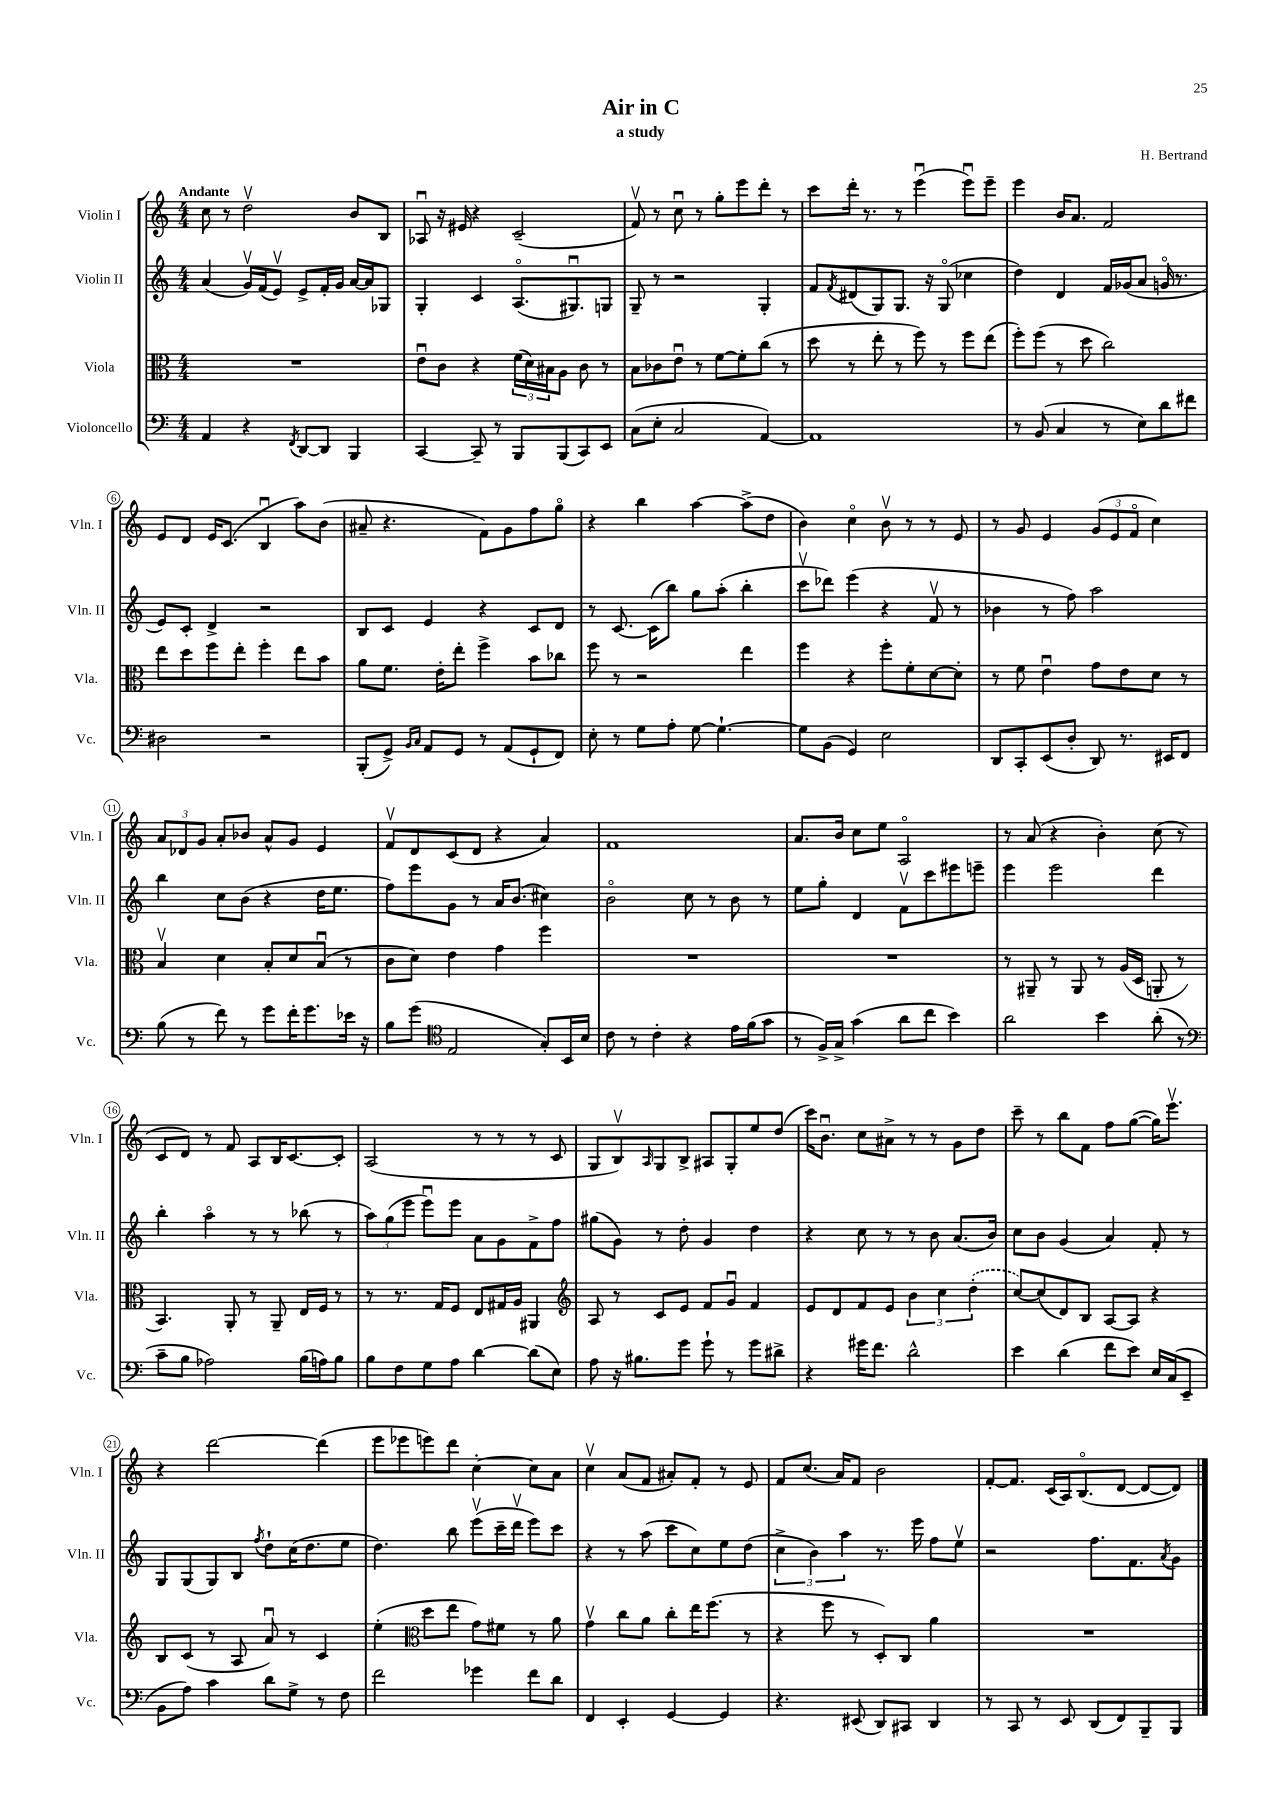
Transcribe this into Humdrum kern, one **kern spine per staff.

**kern	**kern	**kern	**kern
*staff4	*staff3	*staff2	*staff1
*clefF4	*clefC3	*clefG2	*clefG2
*k[]	*k[]	*k[]	*k[]
*M4/4	*M4/4	*M4/4	*M4/4
4AA	1r	(4a	8cc
.	.	.	8r
4r	.	16gv)	2ddv
.	.	(16f	.
.	.	8ev)	.
8qFF	.	.	.
[8DD	.	8e^	.
8DD]	.	16f'	.
.	.	16g	.
4BBB	.	[16a	8b
.	.	16a]	.
.	.	8G-	8B
=	=	=	=
[4CC	8eu	4G'	8A-u
.	8c	.	16r
.	.	.	16e#
8CC~]	4r	4c	4r
8r	.	.	.
8BBB	(24f	(8.Ao	(2c~
.	24d)	.	.
.	24B#	.	.
(8BBB	8A	.	.
.	.	8.G#u)	.
8CC)	8c	.	.
8EE	8r	8G	.
=	=	=	=
(8C	8B	8G~	8fv)
8E'	8c-	8r	8r
2C	8eu	2r	8ccu
.	8r	.	8r
.	[8f	.	8gg'
.	8f']	.	8eee
[4AA)	(8cc	4G'	8ddd'
.	8r	.	8r
=	=	=	=
1AA]	8dd	8f	8ccc
.	.	8qf	.
.	8r	(8d#	16ddd'
.	.	.	8.r
.	8ee'	8G)	.
.	8r	8.G	8r
.	8ff)	.	(4eeeu
.	.	16r	.
.	8r	(8Go	.
.	8ff	4cc-	8eeeu)
.	(8ee	.	8eee~
=	=	=	=
8r	8ff')	4dd)	4eee
(8BB	(8ff	.	.
4C	8r	4d	16b
.	.	.	8.a
.	8dd	.	.
8r	2cc)	16f	2f
.	.	(16g-	.
8E)	.	8a	.
8d	.	16go	.
.	.	8.r	.
8f#	.	.	.
=	=	=	=
2D#	8ee	8e)	8e
.	8dd	8c'	8d
.	8ff	4d^	16e
.	.	.	(8.c
.	8ee'	.	.
2r	4ff'	2r	4Bu
.	8ee	.	8aa)
.	8b	.	(8b
=	=	=	=
(8BBB'	8a	8B	8a#~
8GG^)	8.f	8c	4.r
16qqBB	.	.	.
16qqC	.	.	.
8AA	.	4e	.
.	16e'	.	.
8GG	8ee'	.	.
8r	4ff^	4r	8f)
(8AA	.	.	8g
8GG`	8b	8c	8ff
8FF)	8cc-	8d	8ggo
=	=	=	=
8E'	8ff	8r	4r
8r	8r	[8.c	.
8G	2r	.	4bb
.	.	(16c]	.
8A'	.	8bb)	.
[8G	.	8gg	[4aa
4.G`_	.	(8aa'	.
.	4ee	4bb'	(8aa^]
.	.	.	8dd
=	=	=	=
8G]	4ff	8cccv	4b)
(8BB	.	8ddd-)	.
4GG)	4r	(4eee	4cco
2E	8ff'	4r	8bv
.	8f'	.	8r
.	[8d	8fv	8r
.	8d']	8r	8e
=	=	=	=
8DD	8r	4b-	8r
8CC'	8f	.	8g
(8EE	4eu	8r	4e
8D'	.	8ff)	.
8DD)	8g	2aa	(12g
.	.	.	12e
8.r	8e	.	.
.	.	.	12fo
.	8d	.	4cc)
16EE#	.	.	.
8FF	8r	.	.
=	=	=	=
(8B	4Bv	4bb	12a
.	.	.	12d-
8r	.	.	.
.	.	.	12g
8f)	4d	8cc	8a'
8r	.	(8b	8b-
8g	8B'	4r	8a^^
16f'	8d	.	8g
8.g	.	.	.
.	(8Bu	16dd	4e
.	.	8.ee	.
16e-	8r	.	.
16r	.	.	.
=	=	=	=
8B	8c	8ff)	8fv
(8g	8d)	8eee	8d
*clefC4	*	*	*
2E	4e	8g	(8c
.	.	8r	8d
.	4g	16a	4r
.	.	(8.b	.
8G')	4ff	4cc#)	4a)
16BB	.	.	.
16B	.	.	.
=	=	=	=
8c	1r	2bo	1f
8r	.	.	.
4c'	.	.	.
4r	.	8cc	.
.	.	8r	.
16e	.	8b	.
(16f	.	.	.
8g	.	8r	.
=	=	=	=
8r	1r	8ee	8.a
16F^)	.	8gg'	.
16G^	.	.	16b
(4g	.	4d	8cc
.	.	.	8ee
8a	.	8fv	2Ao
8cc	.	8ccc	.
4b)	.	8eee#	.
.	.	8eee~	.
=	=	=	=
2a	8r	4eee	8r
.	8AA#~	.	(8a
.	8r	2eee	4r
.	8AA#	.	.
4b	8r	.	4b')
.	(16A	.	.
.	16D	.	.
(8a'	8AA'	4ddd	(8cc
8r	8r	.	8r
=	=	=	=
*clefF4	*	*	*
8c~	4.BB)	4bb'	8c
8B	.	.	8d)
2A-)	.	4aao	8r
.	8AA'	.	8f
.	8r	8r	8A
.	8AA~	8r	16B
.	.	.	[8.c
(16B	16E	(8bb-	.
16A)	16F	.	.
8B	8r	8r	8c']
=	=	=	=
8B	8r	12aa)	(2A
.	.	(12gg	.
8F	8.r	.	.
.	.	12eee	.
8G	.	8eeeu)	.
.	16G	.	.
8A	8F	8eee	.
[4d	8E	8a	8r
.	16G#	8g	8r
.	16A	.	.
(8d]	4AA#	8f^	8r
8E)	.	8ff	8c
=	=	=	=
*	*clefG2	*	*
8A	8A	(8gg#	8G
16r	8r	8g)	8Bv)
8.B#	.	.	.
.	.	.	16qqA
.	8c	8r	8G
8g	8e	8dd'	8B^
8g`	8f	4g	8A#
8r	8gu	.	8G'
8g	4f	4dd	8ee
8d#^	.	.	(8dd
=	=	=	=
4r	8e	4r	16ccc)
.	.	.	8.bu
.	8d	.	.
16g#	8f	8cc	8cc
8.f	.	.	.
.	8e	8r	8a#^
2d^^	6b	8r	8r
.	.	8b	8r
.	6cc	.	.
.	.	(8.a	8g
.	(6dd'	.	.
.	.	.	8dd
.	.	16b)	.
=	=	=	=
4e	[8cc)	8cc	8ccc~
.	(8cc]	8b	8r
(4d	8d)	(4g	8bb
.	8B	.	8f
8f	[8A	4a)	8ff
8e)	8A]	.	([8gg
16E	4r	8f'	16gg])
(16C	.	.	8.eeev
8EE~	.	8r	.
=	=	=	=
8BB	8B	8G	4r
8A)	(8c	(8G	.
4c	8r	8G)	[2ddd
.	8A	8B	.
.	.	8qff	.
8d	8au)	8dd`	.
8G^	8r	(16cc	.
.	.	8.dd	.
8r	4c	.	(4ddd]
8F	.	8ee	.
=	=	=	=
2f	(4ee'	4.dd)	8eee
.	.	.	8eee-
*	*clefC3	*	*
.	8dd	.	8eee)
.	8ee	8bb	8ddd
4g-	8g)	(8eeev	[4cc'
.	8f#	16ccc~	.
.	.	16dddv	.
8f	8r	8eee)	8cc]
8d	8a	8ccc	8a
=	=	=	=
4FF	4gv	4r	4ccv
4EE'	8cc	8r	(8a
.	8a	(8aa	8f
[4GG	8cc'	8ccc	8a#')
.	16ee	8cc)	8f'
.	(8.ff	.	.
4GG]	.	8ee	8r
.	8r	(8dd	8e
=	=	=	=
4.r	4r	6cc^	8f
.	.	.	(8.cc
.	.	6b)	.
.	8ff	.	.
.	.	.	16a)
.	.	6aa	.
(8EE#	8r	.	8f
8DD)	8D')	8.r	2b
8CC#	8C	.	.
.	.	16eee	.
4DD	4a	8ff	.
.	.	8eev	.
=	=	=	=
8r	1r	2r	[8f'
8CC	.	.	8.f]
8r	.	.	.
.	.	.	(16c
8EE	.	.	16A)
.	.	.	(8.Bo
(8DD	.	8.ff	.
8FF)	.	.	[8d
.	.	8.f	.
8BBB~	.	.	8d_
.	.	8qa	.
8BBB	.	8g	8d])
==	==	==	==
*-	*-	*-	*-
